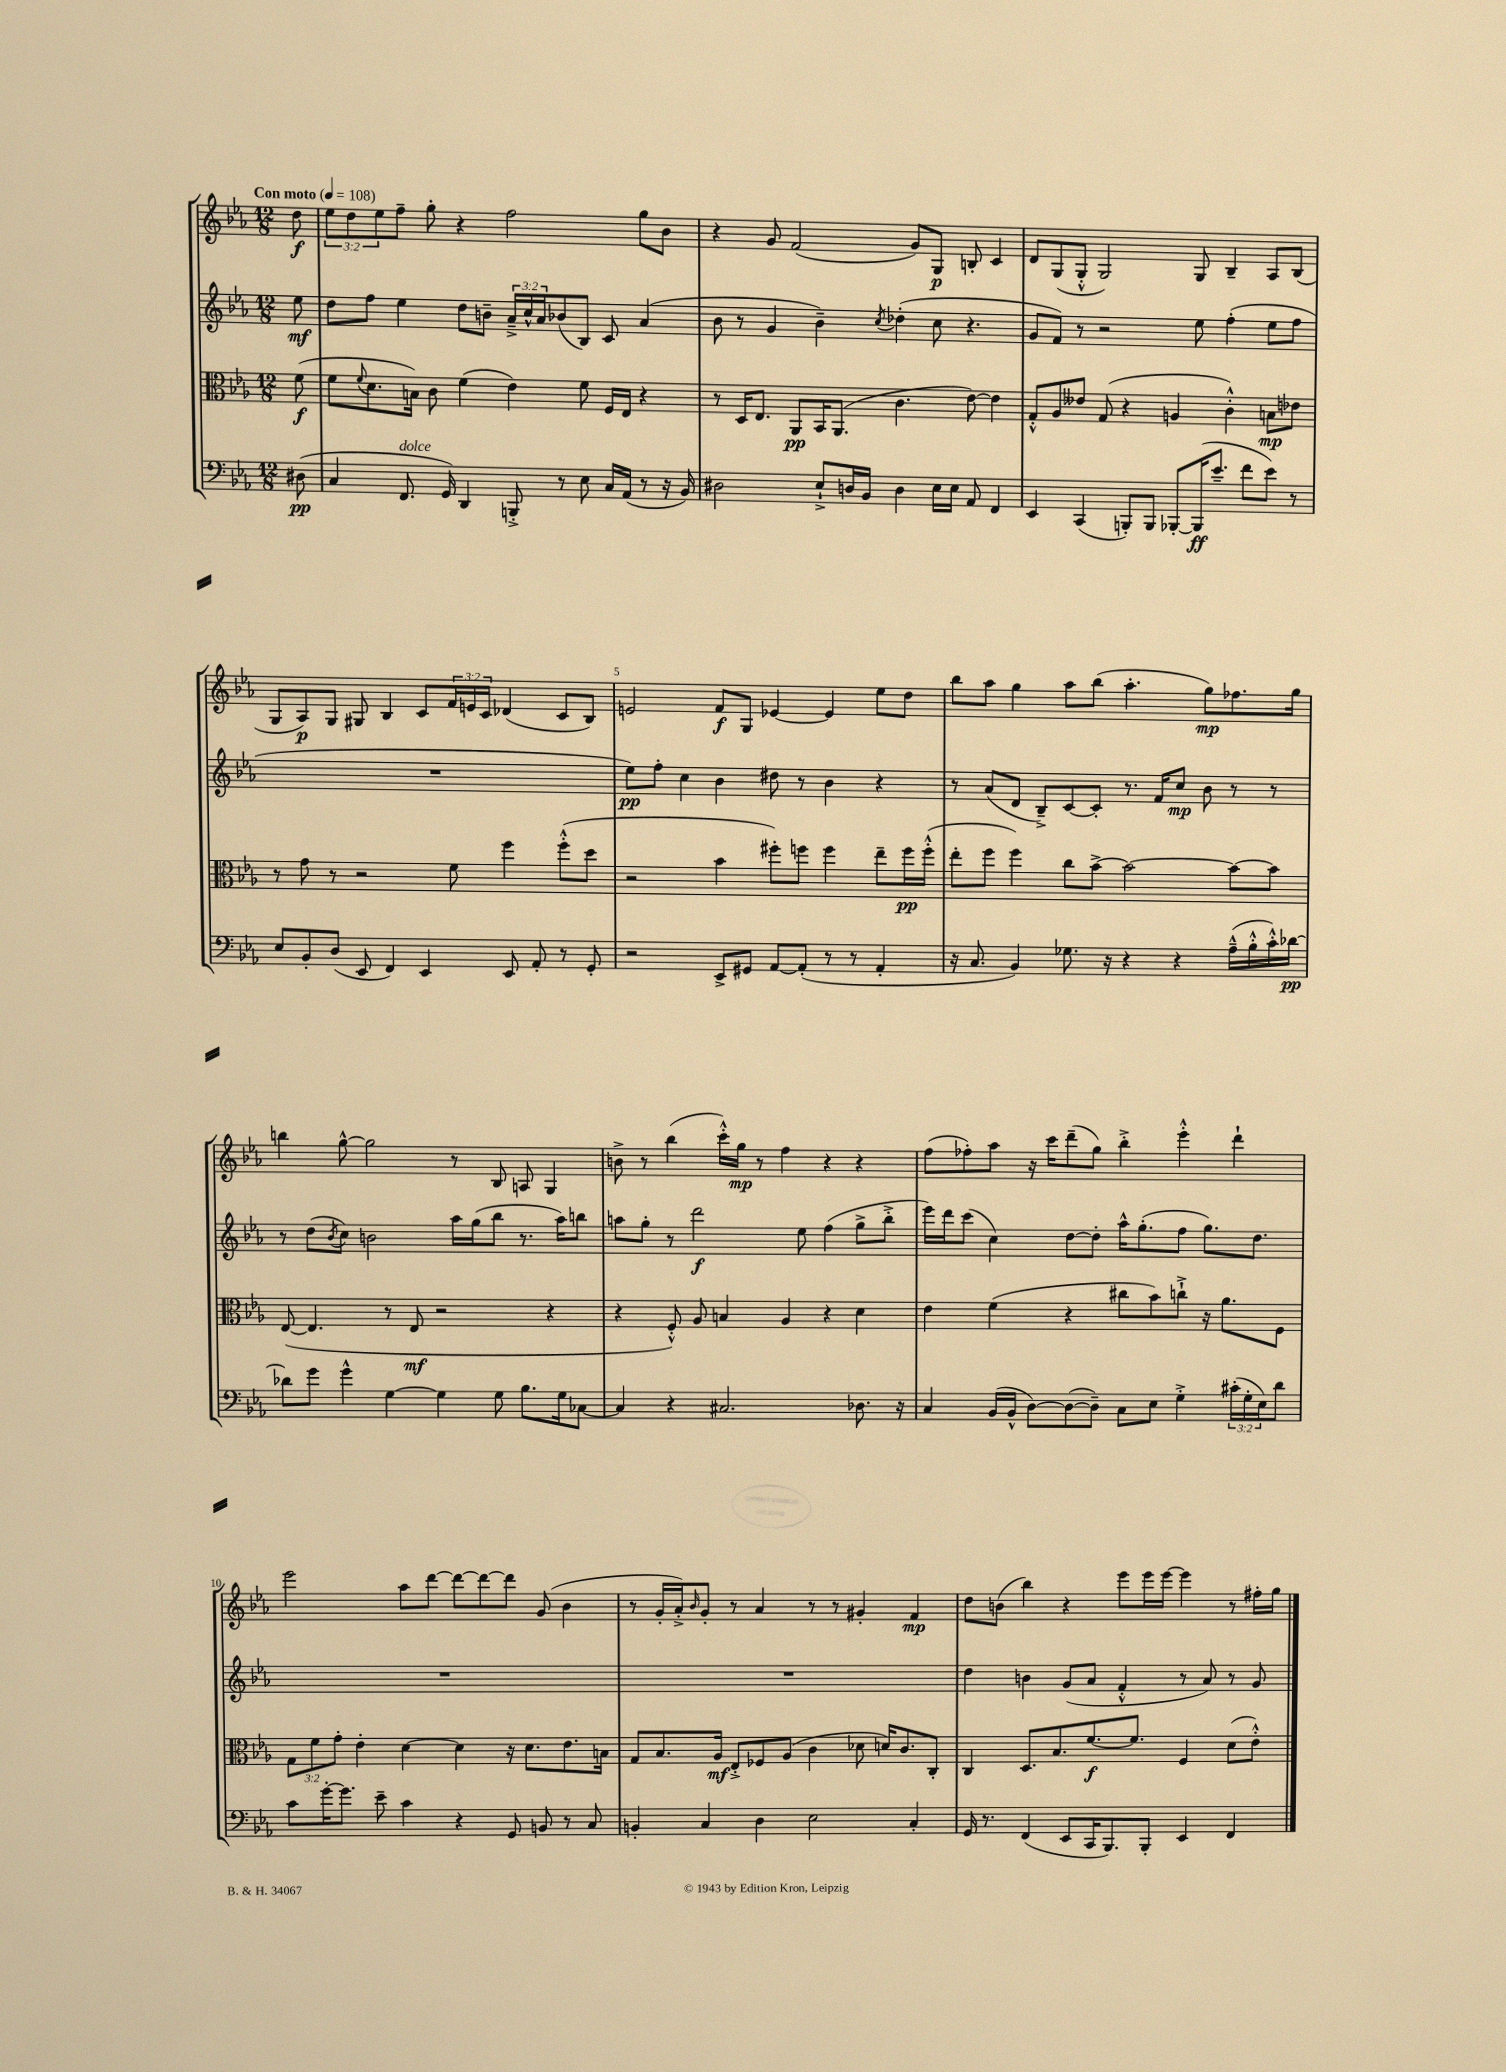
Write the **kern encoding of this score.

**kern	**kern	**kern	**kern
*staff4	*staff3	*staff2	*staff1
*clefF4	*clefC3	*clefG2	*clefG2
*k[b-e-a-]	*k[b-e-a-]	*k[b-e-a-]	*k[b-e-a-]
*M12/8	*M12/8	*M12/8	*M12/8
*MM108	*MM108	*MM108	*MM108
(8D#	(8f	8ee-	8dd
=	=	=	=
4C	8f	8dd	12ee-
.	.	.	12dd
.	8qqf	.	.
.	8.d	8ff	.
.	.	.	12ee-
8.FF	.	4ee-	8ff~
.	16B)	.	.
.	8c	.	8gg'
16GG)	.	.	.
4DD	(4f	8dd	4r
.	.	8b~	.
8BBB'^	4e-)	24a-~^	2ff
.	.	24cc^^	.
.	.	24a-	.
8r	.	(8b-	.
8E-	8f	8B-)	.
16C	16F	8c	.
(16AA-	16E-	.	.
8r	4r	(4a-	8gg
16r	.	.	8b-
16BB-)	.	.	.
=	=	=	=
2D#	8r	8b-	4r
.	16D	8r	.
.	8.E-	.	.
.	.	4g	8g
.	8AA-	.	(2f
8E-`^	16BB-	4b-~)	.
.	(8.AA-	.	.
16D	.	.	.
16BB-	.	.	.
.	.	8qcc	.
4D	4.c	(4dd-'	.
.	.	.	8g)
16E-	.	8cc	8G
16E-	.	.	.
8AA-	[8e-)	4.r	8B'
4FF	4e-]	.	4c
=	=	=	=
4EE-	8G'^^	8g	8d
.	8A-	8f)	(8G
(4CC	8e--	8r	8G'^^
.	(8G	2r	2G)
8BBB')	4r	.	.
8BBB	.	.	.
[8BBB-'	4A	.	.
(16BBB-]	.	8ee-	8G
8.e-~	.	.	.
.	4c'^^)	(4ff'	4B-~
8f	.	.	.
8e-)	8B	8ee-	8A-
8r	8e-	8ff	(8B-
=	=	=	=
8E-	8r	1.r	8G
8BB-'	8g	.	8A-)
(8D	8r	.	8G
8EE-	2r	.	8G#
4FF)	.	.	4B-
4EE-	.	.	8c
.	8f	.	24f
.	.	.	24e
.	.	.	24c
8EE-	4ff	.	(4d-
8AA-'	.	.	.
8r	(8ff'^^	.	8c
8GG'	8dd	.	8B-)
=	=	=	=
2r	2r	8ee-)	2e
.	.	8ff'	.
.	.	4cc	.
8EE-^	4b-	4b-	8f
8GG#	.	.	8G
[8AA-	8ff#')	8dd#	[4e-
(8AA-']	8ff	8r	.
8r	4ff	4b-	4e-]
8r	.	.	.
4AA-'	8ee-~	4r	8ee-
.	16ff	.	8dd
.	(16ff'^^	.	.
=	=	=	=
16r	8ee-'	8r	8bb-
8.C	.	.	.
.	8ff	(8a-	8aa-
4BB-)	4ff)	8d	4gg
.	.	8B-~^)	.
8.G-	8cc	[8c	8aa-
.	[8b-^	8c']	(8bb-
16r	.	.	.
4r	2b-_	8.r	4.aa-'
.	.	16f	.
4r	.	8cc	.
.	.	8b-	8gg)
(16A-~^^	8b-_	8r	8.ff-
16B-'^^	.	.	.
16c'^^)	8b-]	8r	.
[16d-	.	.	16gg
=	=	=	=
8d-]	([8E-	8r	4bb
8g	4.E-]	(8dd	.
.	.	8qb-	.
4g^^	.	8cc)	[8gg^^
.	.	2b	2gg]
[4G	8r	.	.
.	8E-	.	.
4G]	2r	.	.
.	.	16aa-	8r
.	.	(16gg	.
8G	.	8bb-	8B-
8.B-	.	8.r	8A
.	4r	.	4G
16G	.	16aa-)	.
[8C-	.	8bb	.
=	=	=	=
4C-]	4r	8aa	8b^
.	.	8gg'	8r
4r	8F'^^)	8r	(4bb-
.	8A-	2ddd	.
2.C#	4B	.	16ccc'^^)
.	.	.	16gg
.	.	.	8r
.	4A-	.	4ff
.	.	8ee-	.
.	4r	(4ff	4r
8.D-	4d	8gg^	4r
.	.	8bb-'^	.
16r	.	.	.
=	=	=	=
4C	4e-	16eee-)	(8ff
.	.	16ddd	.
.	.	(8ccc	8ff-')
(16BB-	(4f	4cc)	8aa-
16BB-^^	.	.	.
[8D)	.	.	16r
.	.	.	16ccc
(8D_	4r	[8dd	(8ddd~
8D~])	.	8dd']	8gg)
8C	8cc#	16aa-^^	4bb-'^
.	.	(8.gg'	.
8E-	8b-)	.	.
4G'^	8cc`^	8ff	4eee-'^^
.	16r	8.gg)	.
.	8.a-	.	.
(24c#'	.	.	4ddd`
24G'	.	.	.
.	.	8.dd	.
24E-)	.	.	.
8d	8F	.	.
=	=	=	=
8c	12G	1.r	2eee-
.	12f	.	.
[16g'	.	.	.
.	12g'	.	.
8.g]	.	.	.
.	4e-'	.	.
8e-~	.	.	.
4c	[4d	.	8aa-
.	.	.	[8ddd
4r	4d]	.	8ddd_
.	.	.	8ddd_
8GG	16r	.	8ddd]
.	8.d	.	.
8BB	.	.	(8g
8r	8.e-	.	4b-
8C	.	.	.
.	16B	.	.
=	=	=	=
4BB'	8G	1.r	8r
.	8.B-	.	16g'
.	.	.	16a-'^)
.	.	.	16qqb-
4C	.	.	8g'
.	16A-	.	.
.	8E-'^	.	8r
4D	8F-	.	4a-
.	(8A-	.	.
2E-	4c	.	8r
.	.	.	8r
.	8d-	.	4g#'
.	16d)	.	.
.	8.c	.	.
4C'	.	.	4f
.	8C'	.	.
=	=	=	=
16GG	4C	4dd	8dd
8.r	.	.	.
.	.	.	(8b
(4FF	8.D	4b	4bb-)
.	8.B-	.	.
8EE-	.	(8g	4r
16CC	[8.f	8a-	.
8.BBB-)	.	.	.
.	.	4f'^^	8eee-
.	8.f]	.	.
8BBB-'	.	.	16eee-
.	.	.	[16eee-
4EE-	4F	8r	4eee-]
.	.	8a-)	.
4FF	(8d	8r	8r
.	8e-'^^)	8g	16ff#'
.	.	.	16gg
==	==	==	==
*-	*-	*-	*-
